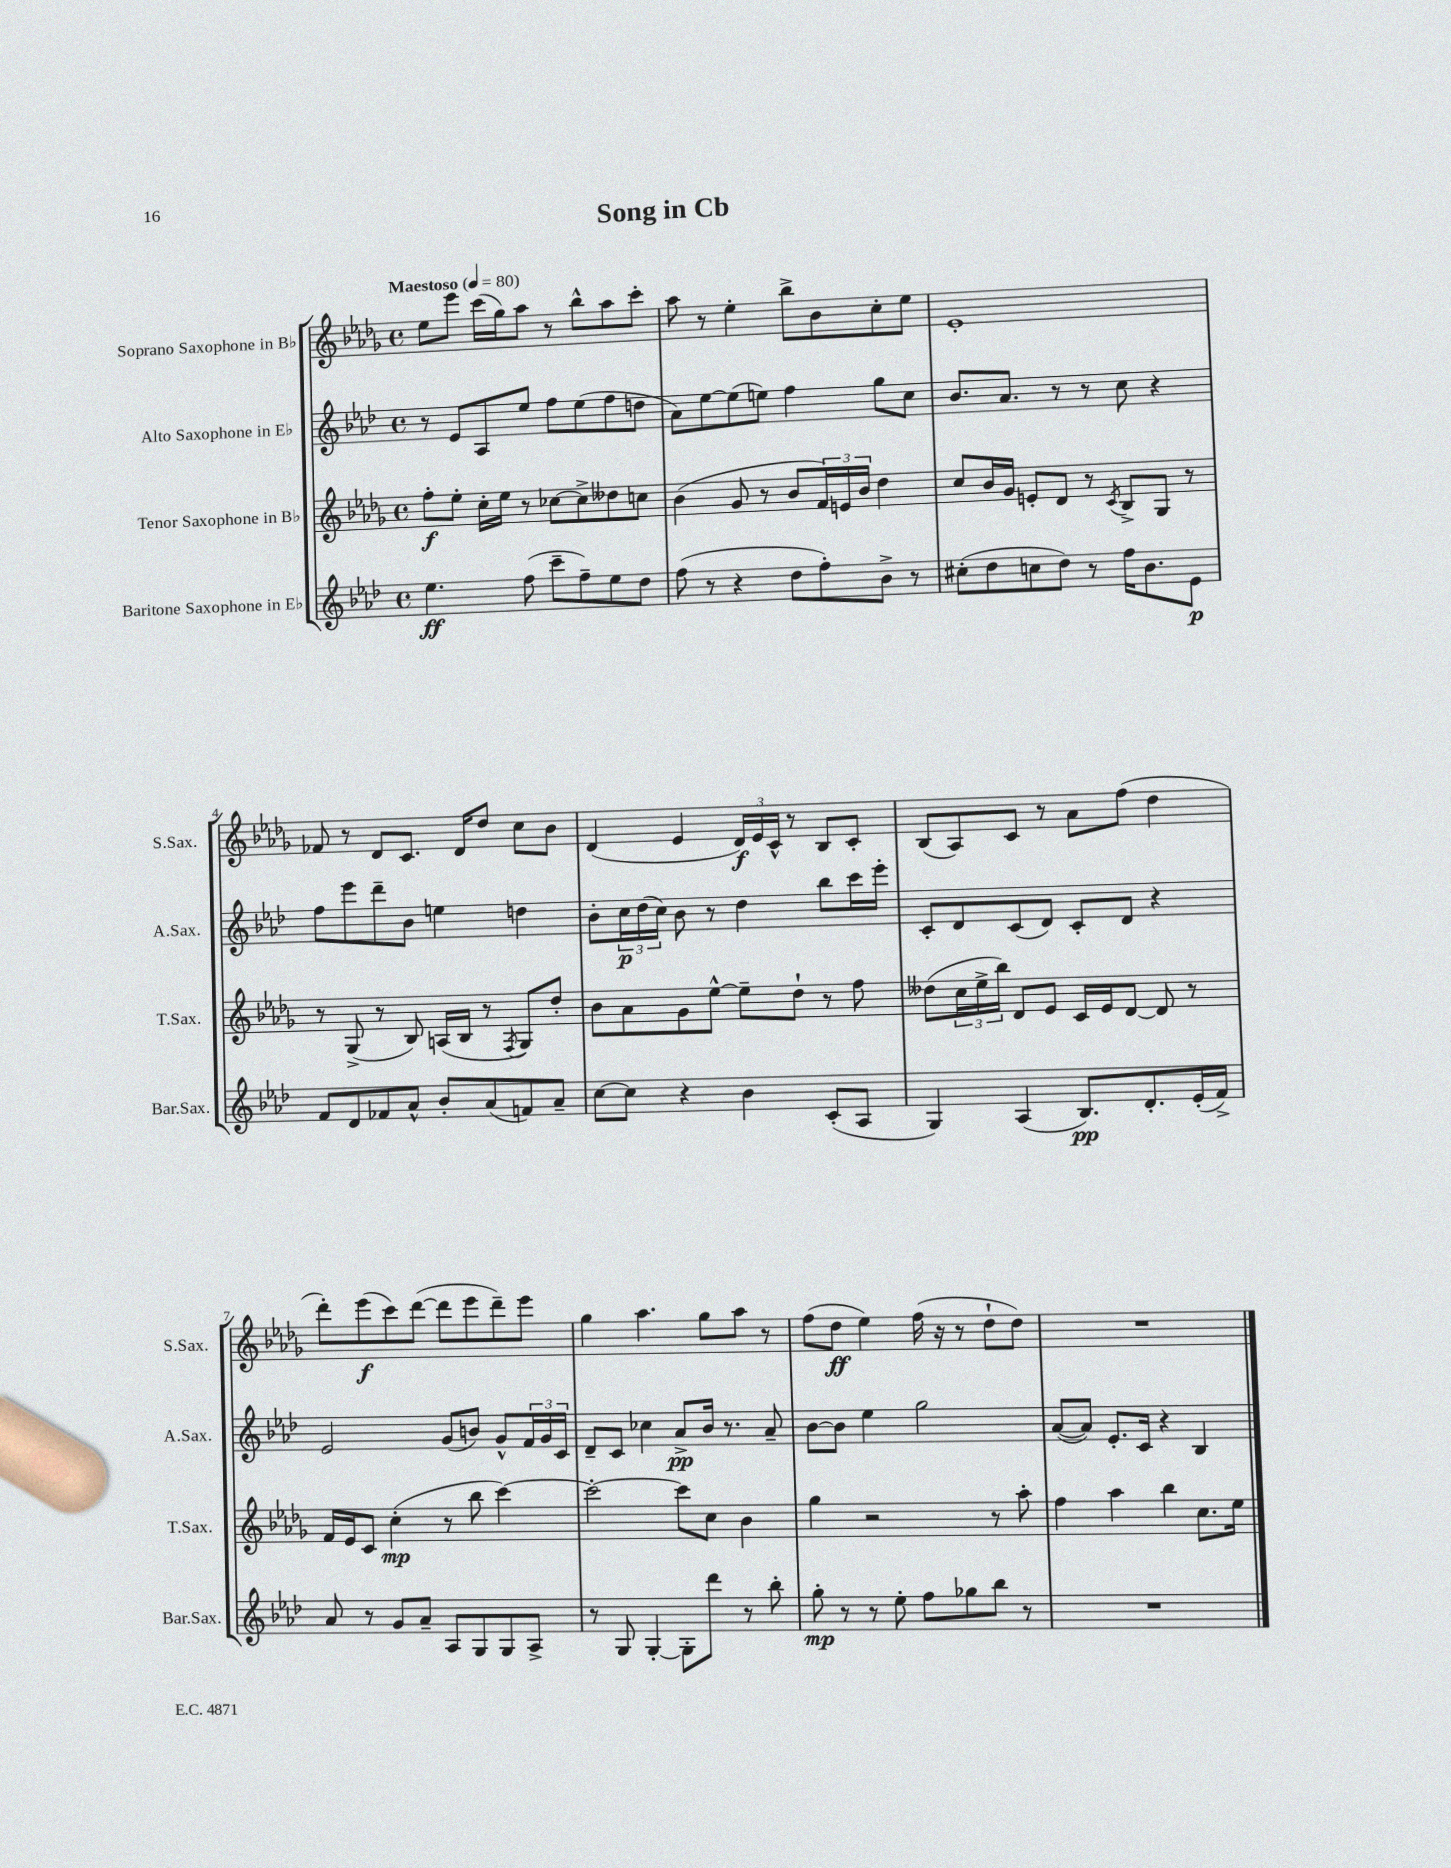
\header { title = "Song in Cb" }
<<
\new StaffGroup <<
\new Staff = "s0" \with { instrumentName = "Soprano Saxophone in Bb" shortInstrumentName = "S.Sax." } {
    \clef treble \key des \major \defaultTimeSignature \time 4/4 \tempo "Maestoso" 4 = 80
    ees''8 ees'''8 c'''16( ges''16) aes''8 r8 bes''8-^ aes''8 c'''8-. |
    aes''8 r8 ees''4-. bes''8-> bes'8 c''8-. ees''8 |
    ees'1-. |
    fes'8 r8 des'8 c'8. des'16 des''8 c''8 bes'8 |
    des'4( ees'4 \tuplet 3/2 { des'16\f) ees'16 c'16-^ } r8 bes8 c'8-. |
    bes8( aes8) c'8 r8 aes'8 f''8( des''4 |
    des'''8-.) ees'''8\f( c'''8) des'''8~( des'''8 ees'''8 des'''8--) ees'''8 |
    ges''4 aes''4. ges''8 aes''8 r8 |
    f''8( des''8\ff ees''4) f''16( r16 r8 des''8-! des''8) |
    R1 \bar "|." |
}
\new Staff = "s1" \with { instrumentName = "Alto Saxophone in Eb" shortInstrumentName = "A.Sax." } {
    \clef treble \key aes \major \defaultTimeSignature \time 4/4
    r8 ees'8 aes8 ees''8 f''8 ees''8( f''8 d''8 |
    aes'8) ees''8~ ees''8( e''8) f''4 g''8 c''8 |
    bes'8. aes'8. r8 r8 c''8 r4 |
    f''8 ees'''8 des'''8-- bes'8 e''4 d''4 |
    bes'8-. \tuplet 3/2 { c''16\p des''16( c''16) } bes'8 r8 des''4 bes''8 c'''16 ees'''16-. |
    c'8-. des'8 c'8( des'8) c'8-. des'8 r4 |
    ees'2 g'8( b'8) g'8-^ \tuplet 3/2 { f'16 g'16 c'16 } |
    des'8-- c'8 ces''4 aes'8->\pp bes'16 r8. aes'8-- |
    bes'8~ bes'8 ees''4 g''2 |
    aes'8~( aes'8) ees'8.-. c'16 r4 bes4 \bar "|." |
}
\new Staff = "s2" \with { instrumentName = "Tenor Saxophone in Bb" shortInstrumentName = "T.Sax." } {
    \clef treble \key des \major \defaultTimeSignature \time 4/4
    f''8-.\f ees''8-. c''16-. ees''16 r8 ces''8~ ces''8-> deses''8 c''8 |
    bes'4( ges'8 r8 bes'8 \tuplet 3/2 { f'16) e'16 bes'16 } des''4 |
    c''8 bes'16 ges'16 e'8-. des'8 r8 \acciaccatura { c'8 } bes8-> ges8 r8 |
    r8 ges8->( r8 bes8) a16( bes16 r8 \acciaccatura { f8 } ges8) des''8-. |
    bes'8 aes'8 ges'8 ees''8~-^ ees''8-- des''8-! r8 f''8 |
    deses''8( \tuplet 3/2 { c''16 ees''16-> bes''16) } des'8 ees'8 c'16 ees'16 des'8~ des'8 r8 |
    f'16 ees'16 c'8 c''4-.\mp( r8 bes''8 c'''4~) |
    c'''2~-. c'''8 c''8 bes'4 |
    ges''4 r2 r8 aes''8-. |
    f''4 aes''4 bes''4 c''8. ees''16 \bar "|." |
}
\new Staff = "s3" \with { instrumentName = "Baritone Saxophone in Eb" shortInstrumentName = "Bar.Sax." } {
    \clef treble \key aes \major \defaultTimeSignature \time 4/4
    ees''4.\ff f''8( c'''8-- f''8--) ees''8 des''8 |
    f''8( r8 r4 des''8 f''8-.) bes'8-> r8 |
    cis''8-.( des''8 c''8 des''8) r8 f''16 bes'8. ees'8\p |
    f'8 des'8 fes'8 aes'8-^ bes'8-. aes'8( f'8) aes'8-- |
    c''8~ c''8 r4 bes'4 c'8-.( aes8 |
    g4) aes4( bes8.\pp) des'8.-. ees'16-.( f'16->) |
    aes'8 r8 g'8 aes'8-- aes8 g8 g8 aes8-> |
    r8 g8 g4~-. g8-. des'''8 r8 bes''8-. |
    g''8-.\mp r8 r8 ees''8-. f''8 ges''8 bes''8 r8 |
    R1 \bar "|." |
}
>>
>>
